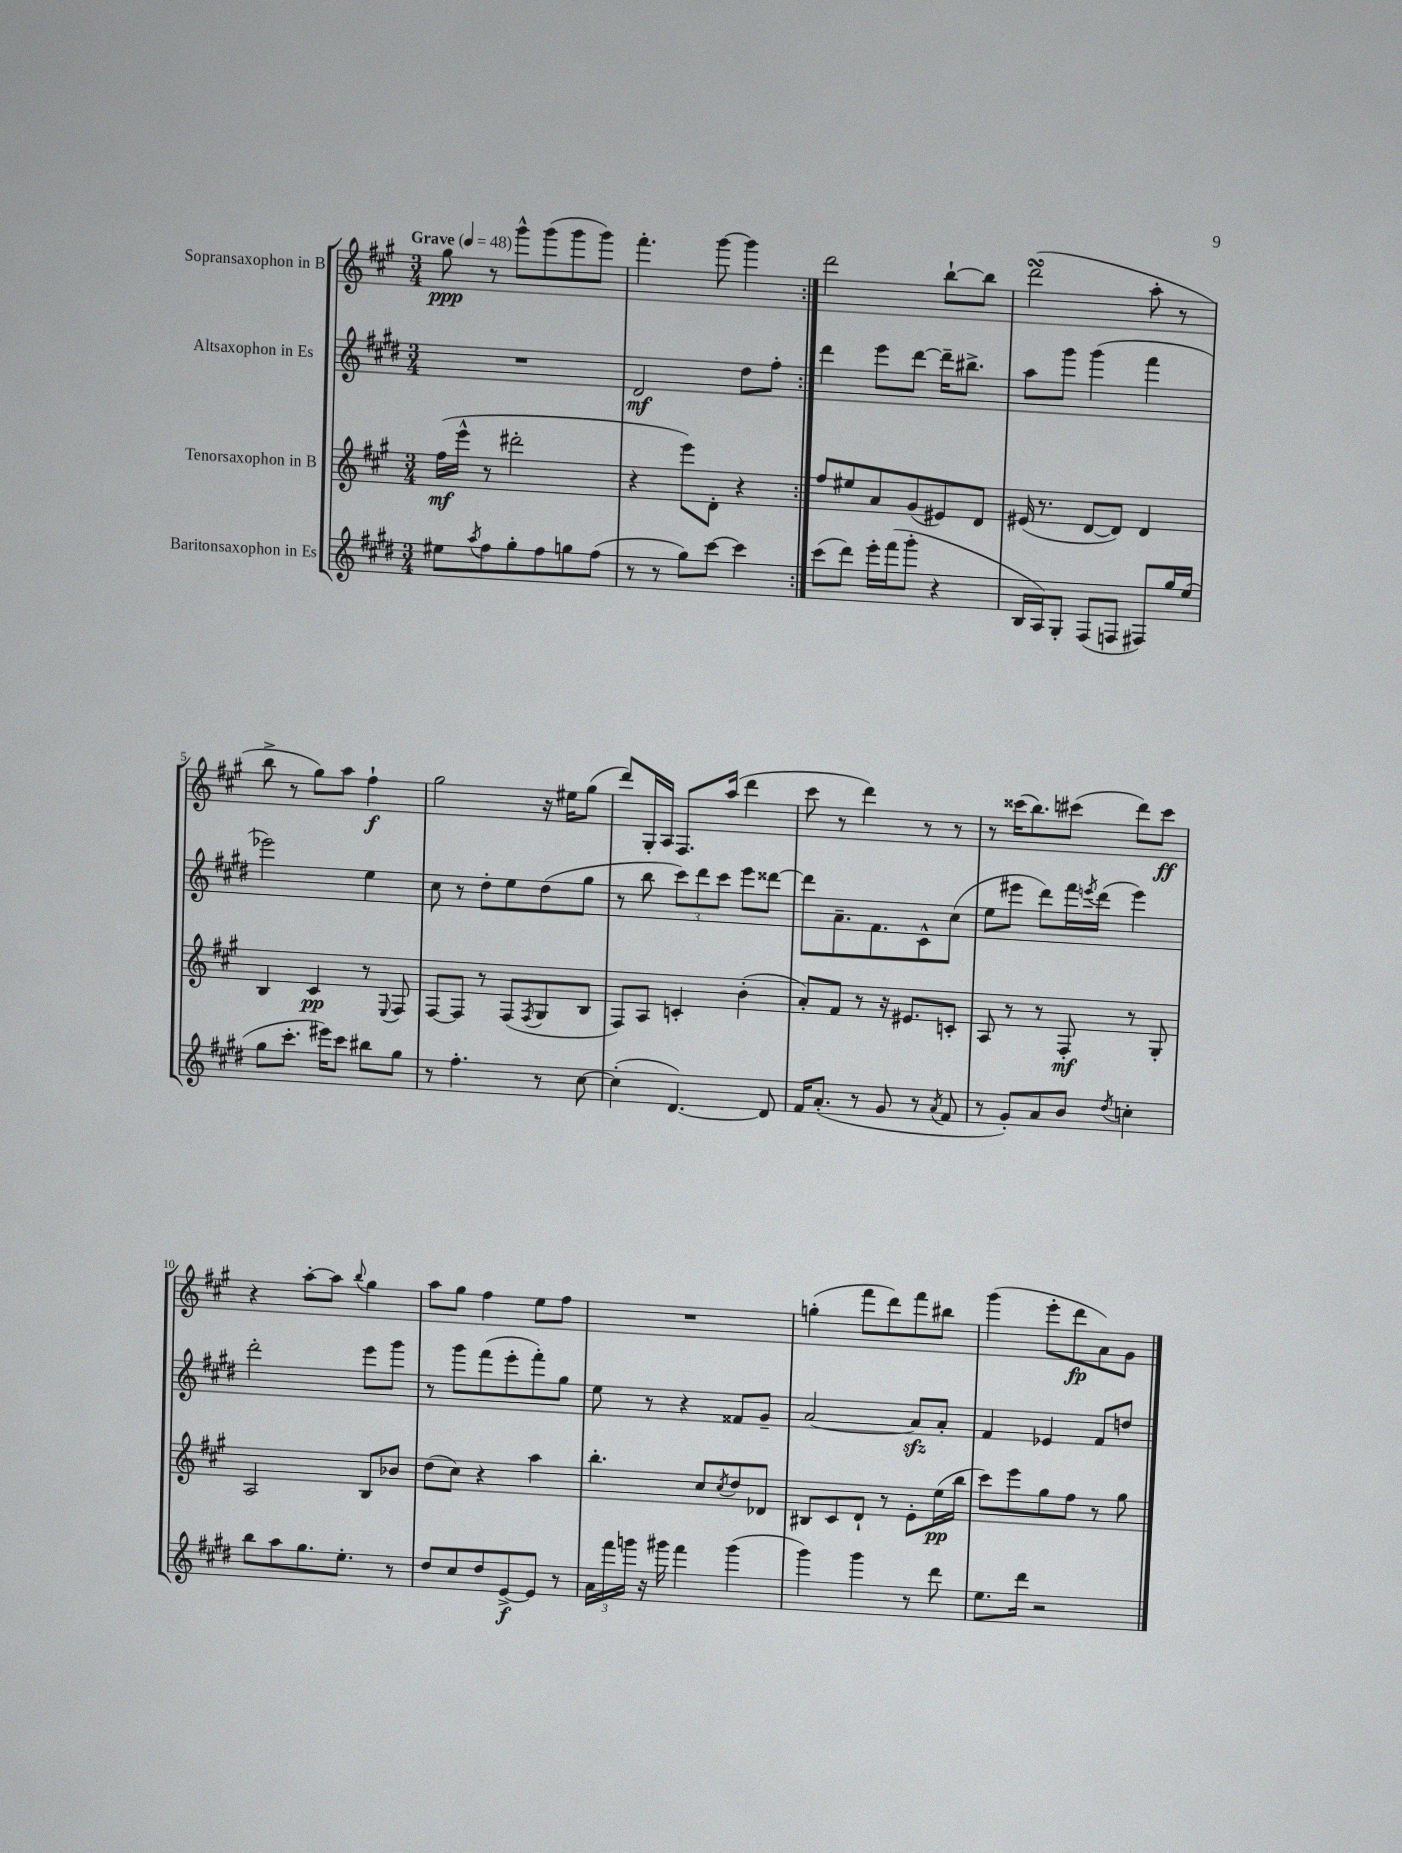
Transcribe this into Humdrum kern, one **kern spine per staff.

**kern	**kern	**kern	**kern
*staff4	*staff3	*staff2	*staff1
*clefG2	*clefG2	*clefG2	*clefG2
*k[f#c#g#d#]	*k[f#c#g#]	*k[f#c#g#d#]	*k[f#c#g#]
*M3/4	*M3/4	*M3/4	*M3/4
*MM48	*MM48	*MM48	*MM48
8ee#	(16ff#	2.r	8gg#
.	16eee^^	.	.
8qaa	.	.	.
8ff#	8r	.	8r
8gg#'	2ddd#'	.	8ggg#^^
8ff#	.	.	(8ggg#
8gg	.	.	8ggg#
(8ff#	.	.	8ggg#)
=	=	=	=
8r	4r	2d#	4.fff#'
8r	.	.	.
8gg#)	8eee)	.	.
[8ccc#	8d'	.	[8ggg#
4ccc#]	4r	8dd#	4ggg#]
.	.	8ff#'	.
=:|!	=:|!	=:|!	=:|!
(8ccc#	8ff#	4ddd#	2ddd
8ddd#)	8ee#	.	.
16eee'	8a	8eee	.
(16fff#	.	.	.
8ggg#'	(8g#	[8ddd#	.
4r	8e#)	16ddd#~]	[8bb`
.	.	8.bb#^	.
.	8d	.	8bb]
=	=	=	=
16B	(16e#	8aa	(2ddd
16A)	8.r	.	.
8G#'	.	8ggg#	.
(8F#	[8d	(4ggg#	.
8F	8d])	.	.
8F#)	4d	4fff#	8aa'
16gg#	.	.	8r
(16ee	.	.	.
=	=	=	=
8gg#	4B	2eee-)	8bb^
8.ccc#'	.	.	8r
.	4c#	.	8gg#)
16eee#)	.	.	.
8ccc#	.	.	8aa
8bb#	8r	4ee	4ff#`
.	8qqE	.	.
8gg#	8F#	.	.
=	=	=	=
8r	[8F#	8cc#	2gg#
4.ff#'	8F#]	8r	.
.	8r	8dd#'	.
.	(8F#	8ee	.
.	8qF#	.	.
8r	8G#	(8dd#	16r
.	.	.	16ee#
[8cc#	8B	8gg#	(8gg#
=	=	=	=
(4cc#']	8F#)	8r	8ddd)
.	8A	8bb	16G#'
.	.	.	16A
[4.d#)	4c'	12ccc#)	8.F#
.	.	12ddd#	.
.	.	12ccc#	.
.	.	.	(16aa
.	(4b'	8eee	4ddd
8d#]	.	[8ddd##	.
=	=	=	=
16f#	8a')	8ddd##]	8ccc#
(8.a'	.	.	.
.	8f#	8.a~	8r
8r	8r	.	4ddd)
.	.	8.f#	.
8g#	16r	.	.
.	8.e#	.	.
8r	.	8c#^^	8r
8qa	.	.	.
8f#	8c'	(8cc#	8r
=	=	=	=
8r	8A	8ee	8r
8g#')	8r	8eee#	(16ccc##
.	.	.	8.bb)
8a	8r	8ddd#)	.
8b	8F#'	16fff#	(8ccc#
.	.	8qeee	.
.	.	(16ddd#	.
8qdd#	.	.	.
4cc'	8r	4eee)	8ddd)
.	8G#'	.	8ccc#
=	=	=	=
8bb	2A	2ddd#'	4r
8aa	.	.	.
8.gg#	.	.	[8aa'
.	.	.	8aa]
8.ee'	.	.	.
.	.	.	8qqbb
.	8B	8eee	4gg#
8r	8b-	8ggg#	.
=	=	=	=
8dd#	(8dd	8r	8aa
8cc#	8cc#)	8ggg#	8gg#
8dd#	4r	(8fff#	4ff#
[8e^	.	8eee'	.
8e]	4aa	8fff#')	8ee
8r	.	8gg#	8ff#
=	=	=	=
24a	4.bb'	8ee	2.r
24fff#	.	.	.
24ggg	.	.	.
16r	.	8r	.
16ggg#	.	.	.
4fff#	.	4r	.
.	8cc#	.	.
.	8qcc#	.	.
(4ggg#	8dd	8f##	.
.	8d-	8g#~	.
=	=	=	=
4ggg#)	8B#	[2a	(4gg'
.	8c#	.	.
4ggg#	8d`	.	8fff#
.	8r	.	8ddd)
8r	8e'	8a]	8fff#
8ddd#	(16ee	8a'	8bb#
.	16bb	.	.
=	=	=	=
8.ee	8ccc#)	4f#	(4ggg#
.	8eee	.	.
16ddd#	.	.	.
2r	8gg#	4e-	8eee'
.	8ff#	.	8ddd
.	8r	8f#	8a)
.	8gg#	8dd	8g#
==	==	==	==
*-	*-	*-	*-
